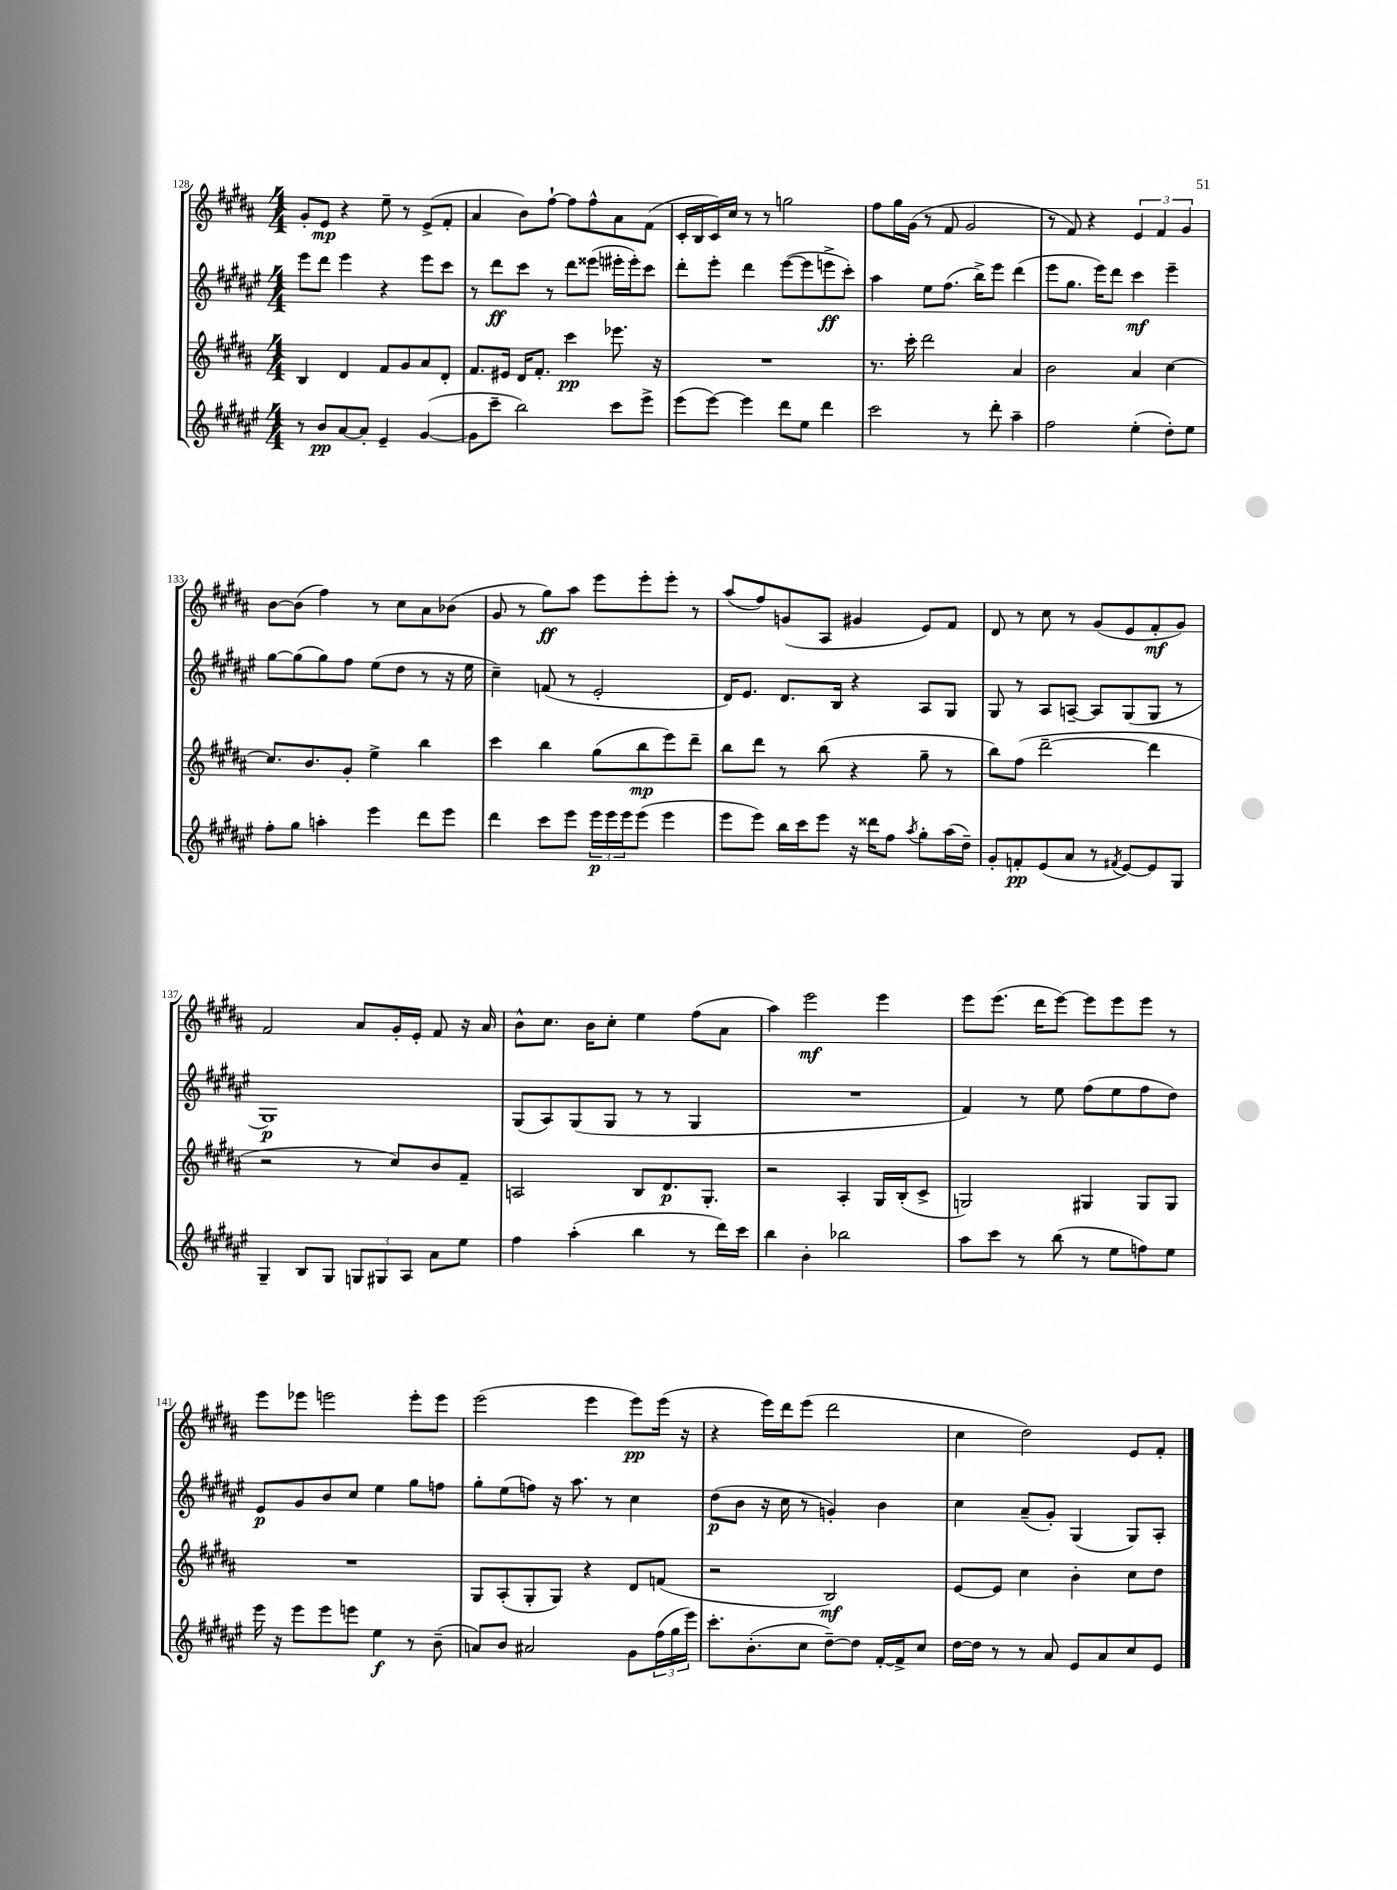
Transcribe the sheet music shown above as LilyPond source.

<<
\new StaffGroup <<
\new Staff = "s0" {
    \clef treble \key b \major \numericTimeSignature \time 4/4
    gis'8-. e'8\mp r4 e''8-- r8 e'8->( fis'8-. |
    ais'4 b'8) fis''8~-! fis''8 fis''8-^ ais'8 fis'8( |
    cis'16-. b16 cis'16) cis''16 r8 r8 g''2 |
    fis''8 gis''16 gis'16( r8 fis'8 gis'2 |
    r8 fis'8) r4 \tuplet 3/2 { e'4 fis'4 gis'4 } |
    b'8~ b'8( fis''4) r8 cis''8 ais'8 bes'8( |
    gis'8 r8 gis''8\ff) ais''8 e'''8 e'''8-. e'''8-. r8 |
    ais''8( fis''8) g'8( ais8 gis'4 e'8) fis'8 |
    dis'8 r8 cis''8 r8 gis'8( e'8 fis'8-.\mf gis'8) |
    fis'2 ais'8 gis'16-. e'16-. fis'8 r16 ais'16 |
    b'8-^ cis''8. b'16 cis''8-. e''4 fis''8( ais'8 |
    ais''4) e'''2\mf e'''4 |
    e'''8 e'''8.( dis'''16 e'''8~) e'''8 e'''8 e'''8 r8 |
    e'''8 ees'''8 e'''2 e'''8-. e'''8 |
    e'''2( e'''4 e'''8\pp) e'''16( r16 |
    r4 e'''16) dis'''16 e'''8( dis'''2 |
    cis''4 dis''2) e'8 fis'8-. \bar "|." |
}
\new Staff = "s1" {
    \clef treble \key fis \major \numericTimeSignature \time 4/4
    eis'''8 dis'''8 eis'''4 r4 eis'''8 cis'''8 |
    r8 dis'''8\ff cis'''8 r8 dis'''8 eisis'''8( eis'''16-. eis'''16-.) cis'''8 |
    dis'''8-. eis'''8-. dis'''4 eis'''8~( eis'''8 e'''8->\ff cis'''8-.) |
    ais''4 eis''8 fis''8.( b''16->) eis'''8 dis'''4( |
    eis'''8 gis''8. eis'''16) dis'''8 cis'''4\mf eis'''4-- |
    gis''8~ gis''8( gis''8) fis''8 eis''8( dis''8 r8 r16 eis''16 |
    cis''4--) f'8( r8 eis'2-. |
    dis'16) eis'8. dis'8. b16 r4 ais8 gis8 |
    gis8 r8 ais8 a8~-- a8 gis8( gis8 r8 |
    gis1\p) |
    gis8( ais8) gis8( gis8 r8 r8 gis4 |
    R1 |
    fis'4) r8 eis''8 fis''8( eis''8 fis''8 dis''8) |
    eis'8\p gis'8 b'8 cis''8 eis''4 gis''8 f''8 |
    gis''8-. eis''8( f''8) r16 ais''8. r8 cis''4 |
    dis''8\p( b'8 r16 cis''16 r8 g'4-.) b'4 |
    cis''4 ais'8--( gis'8-.) gis4( gis8) ais8-. \bar "|." |
}
\new Staff = "s2" {
    \clef treble \key b \major \numericTimeSignature \time 4/4
    b4 dis'4 fis'8 gis'8 ais'8 dis'8-. |
    fis'8. eis'16 dis'16 fis'8.-. cis'''4\pp ees'''8. r16 |
    R1 |
    r8. cis'''16-. dis'''2 ais'4 |
    b'2 ais'4 cis''4~ |
    cis''8. b'8. gis'8-. e''4-> b''4 |
    cis'''4 b''4 gis''8( b''8\mp e'''8) dis'''8-- |
    b''8 dis'''8 r8 b''8( r4 gis''8-- r8 |
    b''8) fis''8( dis'''2~-- dis'''4 |
    r2 r8 cis''8) b'8 fis'8-- |
    a2 b8 dis'8.\p gis8.-. |
    r2 ais4-. gis16 b16-.( cis'8-> |
    g2) gis4 gis8 gis8 |
    R1 |
    gis8 ais8-.( gis8-. gis8) r4 dis'8 f'8( |
    r2 b2\mf) |
    e'8~ e'8 cis''4 b'4-. cis''8 dis''8 \bar "|." |
}
\new Staff = "s3" {
    \clef treble \key fis \major \numericTimeSignature \time 4/4
    r8 b'8\pp ais'8~ ais'8-. eis'4-- gis'4~( |
    gis'8 cis'''8-- b''2) cis'''8 eis'''8-> |
    eis'''8( eis'''8~) eis'''4 dis'''8 eis''8 dis'''4 |
    cis'''2 r8 dis'''8-. ais''4-- |
    fis''2 eis''4-.( dis''8-.) eis''8 |
    fis''8-. gis''8 a''4-. eis'''4 dis'''8 eis'''8 |
    dis'''4 cis'''8 eis'''8 \tuplet 3/2 { eis'''16\p eis'''16 eis'''16 } eis'''8( eis'''4 |
    eis'''8 eis'''8) b''16 cis'''16 eis'''8 r16 disis'''16 fis''8 \acciaccatura { ais''8 } gis''8-. ais''16( dis''16--) |
    gis'8-. f'8-.\pp eis'8( ais'8 r8 \acciaccatura { fis'8 } eis'8~) eis'8 gis8 |
    gis4-- b8 gis8 \tuplet 3/2 { g8 gis8 ais8 } ais'8 eis''8 |
    fis''4 ais''4-.( b''4 r8 dis'''16) cis'''16 |
    b''4 b'4-. bes''2 |
    ais''8 cis'''8 r8 b''8( r8 eis''8 f''8) eis''8 |
    eis'''16 r16 eis'''8 eis'''8 e'''8 eis''4\f r8 b'8--( |
    a'8) b'8 ais'2 gis'8 \tuplet 3/2 { fis''16( gis''16 eis'''16) } |
    cis'''8.-. b'8.-.( cis''8 dis''8~--) dis''8 fis'16~-. fis'16-> cis''8 |
    dis''16~ dis''16 r8 r8 ais'8 eis'8 ais'8 cis''8 eis'8 \bar "|." |
}
>>
>>
\layout { \context { \Score currentBarNumber = #128 } }
